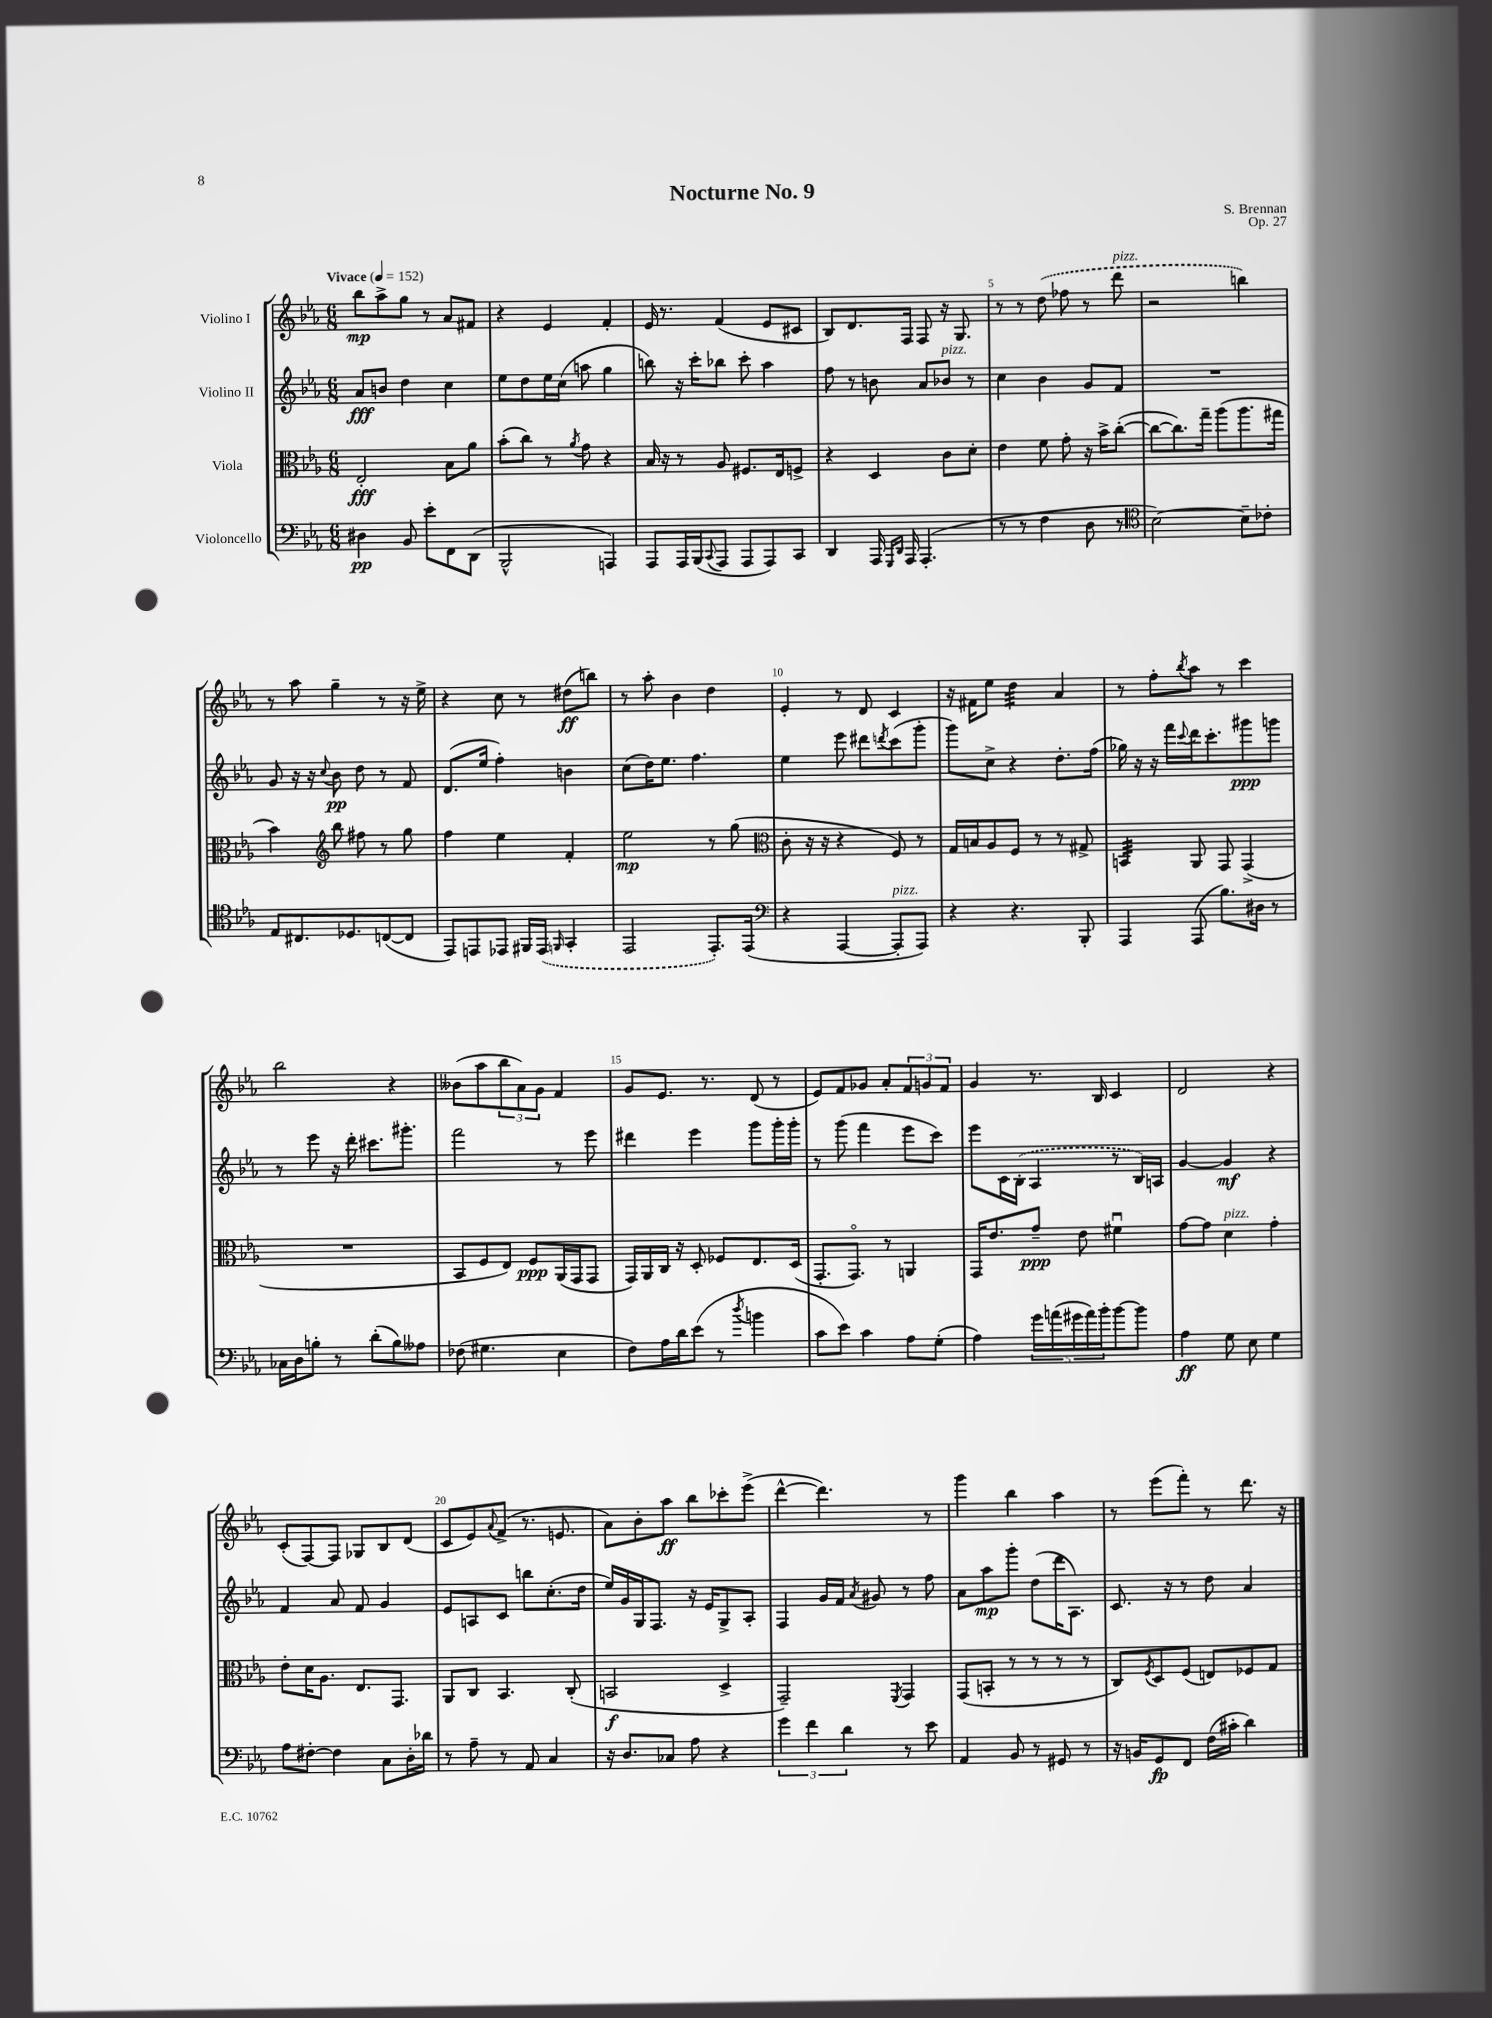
\header { title = "Nocturne No. 9" composer = "S. Brennan" opus = "Op. 27" }
<<
\new StaffGroup <<
\new Staff = "s0" \with { instrumentName = "Violino I" } {
    \clef treble \key ees \major \numericTimeSignature \time 6/8 \tempo "Vivace" 4 = 152
    bes''8\mp aes''8-> g''8 r8 aes'8 fis'8 |
    r4 ees'4 f'4-. |
    ees'16 r8. f'4( ees'8 cis'8 |
    bes8) d'8. f16 f8 r16 g8. |
    r8 r8 \once \slurDashed d''8( fes''8 r8 d'''8^\markup { \italic "pizz." } |
    r2 b''4) |
    r8 aes''8 g''4-- r8 r16 ees''16-> |
    r4 c''8 r8 dis''8\ff( b''8) |
    r8 aes''8-. bes'4 d''4 |
    ees'4-. r8 d'8 c'4 |
    r16 fis'16 ees''8 d''4:32 aes'4 |
    r8 f''8-. \acciaccatura { bes''8 } aes''8 r8 c'''4 |
    bes''2 r4 |
    beses'8( aes''8 \tuplet 3/2 { bes''8 aes'8) g'8 } f'4 |
    g'8 ees'8. r8. d'8( r8 |
    ees'8) f'8 ges'8 aes'8-. \tuplet 3/2 { f'8 g'8 f'8 } |
    g'4 r8. bes16 c'4 |
    d'2 r4 |
    c'8-.( f8~) f8 ges8 bes8 d'8( |
    c'8 ees'8) \appoggiatura { aes'8 } f'8->( r8. e'8. |
    aes'8) bes'8-. aes''8\ff bes''8 ces'''8-. ees'''8->( |
    d'''4~-^ d'''4.) r8 |
    g'''4 bes''4 aes''4 |
    r8 ees'''8( f'''8-.) r8 d'''8. r16 \bar "|." |
}
\new Staff = "s1" \with { instrumentName = "Violino II" } {
    \clef treble \key ees \major \numericTimeSignature \time 6/8
    aes'8\fff b'8 d''4 c''4 |
    ees''8 d''8 ees''16 c''16( a''8 g''4 |
    b''8) r16 c'''16-. bes''8 c'''8-. aes''4 |
    f''8 r8 b'8 aes'8 bes'8^\markup { \italic "pizz." } r8 |
    c''4 bes'4 g'8 f'8 |
    R2. |
    g'8 r16 r16 \appoggiatura { c''8 } bes'8\pp d''8 r8 f'8 |
    d'8.( ees''16 f''4-.) b'4 |
    c''8( d''16) ees''8. f''4. |
    ees''4 ees'''8 dis'''8 \acciaccatura { d'''8 } c'''8( g'''8-. |
    g'''8) c''8-> r4 d''8.-. f''16( |
    ges''16) r16 r16 f'''16 \appoggiatura { c'''8 } d'''16 c'''8.-. gis'''8\ppp g'''8 |
    r8 ees'''8 r16 d'''16-. cis'''8. gis'''8.-. |
    f'''2 r8 ees'''8 |
    dis'''4 ees'''4 g'''8 g'''16-. g'''16-. |
    r8 g'''8( f'''4 ees'''8 c'''8) |
    ees'''8 c'16 \once \slurDashed bes16-.( aes4 r8 bes16) a16 |
    g'4~ g'4\mf r4 |
    f'4 aes'8 f'8 g'4 |
    ees'8 a8 c'8 b''8 c''8.-.( d''16 |
    ees''16) g'16 g16 f8. r16 ees'16 g8-> aes8-. |
    f4 g'16 f'16 \acciaccatura { aes'8 } gis'8 r8 f''8 |
    aes'8 aes''8\mp g'''8-. d''8( d'''16 aes8.) |
    c'8. r16 r8 d''8 aes'4 \bar "|." |
}
\new Staff = "s2" \with { instrumentName = "Viola" } {
    \clef alto \key ees \major \numericTimeSignature \time 6/8
    ees2-.\fff bes8 aes'8 |
    bes'8-.( c''8) r8 \acciaccatura { aes'8 } g'8 r4 |
    bes16 r16 r8 aes8 fis8. ees16 f8-> |
    r4 d4 c'8 d'8-. |
    ees'4 f'8 g'8-. r16 bes'16-> c''8~-.( |
    c''8~ c''8.) g''16-- aes''8( aes''8. gis''16 |
    bes'4) \clef treble bes''8 fis''8 r8 g''8 |
    f''4 ees''4 f'4-. |
    ees''2\mp r8 g''8( |
    \clef alto c'8-. r16 r16 r4 f8) r8 |
    g16 b16 aes8 f8 r8 r8 gis8-> |
    b,4:32 aes,8 g,8 g,4->( |
    R2. |
    bes,8 f8 ees8) f8\ppp aes,16( g,16 g,8 |
    g,16) aes,16 c16 r16 d8-. fes8 ees8. d16( |
    g,8.-. g,8.\flageolet) r8 a,4 |
    g,16 ees'8. g'8--\ppp ees'8 fis'4\downbow |
    g'8~ g'8 d'4^\markup { \italic "pizz." } g'4-. |
    ees'8-. d'16 aes8. ees8. g,8. |
    aes,8 c8 bes,4. c8-.( |
    b,2\f d4-> |
    g,2--) \acciaccatura { f,8 } g,4 |
    g,8( b,8-. r8 r8 r8 r8 |
    c8) \acciaccatura { f8 } d8 f8( e8) fes8 g8 \bar "|." |
}
\new Staff = "s3" \with { instrumentName = "Violoncello" } {
    \clef bass \key ees \major \numericTimeSignature \time 6/8
    dis4\pp bes,8 ees'8-. f,8 d,8( |
    bes,,2-^ a,,4) |
    aes,,8 aes,,16 bes,,16( \appoggiatura { c,8 } aes,,8 aes,,8 aes,,8) c,8 |
    d,4 aes,,16 \grace { g,,16 d,16 } aes,,16 aes,,4.-.( |
    r8 r8 f4 d8 r8 |
    \clef tenor bes2~) bes8-- ces'8-. |
    ees8 cis8. des8. c8~( c8 |
    ees,8) e,8 ees,8 fis,16 \once \slurDashed ees,16( \grace { f,16 } g,4-. |
    ees,2 ees,8.-.) ees,16( |
    \clef bass r4 aes,,4~ aes,,8-.^\markup { \italic "pizz." } aes,,8) |
    r4 r4. bes,,8-. |
    aes,,4 aes,,8( bes8.) dis16 r8 |
    ces16 d16 b8-. r8 d'8-.( b8) aeses8 |
    fes8( gis4. ees4 |
    f8) aes16 d'16 ees'8( r8 \acciaccatura { d''8 } b'4 |
    c'8 ees'8) c'4 aes8 g8-.( |
    aes4) \tuplet 5/4 { g'16 a'16( gis'16 a'16) bes'16-. } bes'8~ bes'8 |
    aes4\ff g8 ees8 g4 |
    aes8 fis8~-. fis4 c8 d16-. des'16 |
    r8 aes8-- r8 aes,8 c4 |
    r16 d8. ces8 aes8 r4 |
    \tuplet 3/2 { g'4 f'4 d'4 } r8 ees'8 |
    aes,4 bes,8 r8 gis,8 r8 |
    r16 b,16 g,8\fp f,8 f16( cis'16-. d'4) \bar "|." |
}
>>
>>
\layout { \context { \Score \override BarNumber.break-visibility = ##(#f #t #t) barNumberVisibility = #(every-nth-bar-number-visible 5) } }
